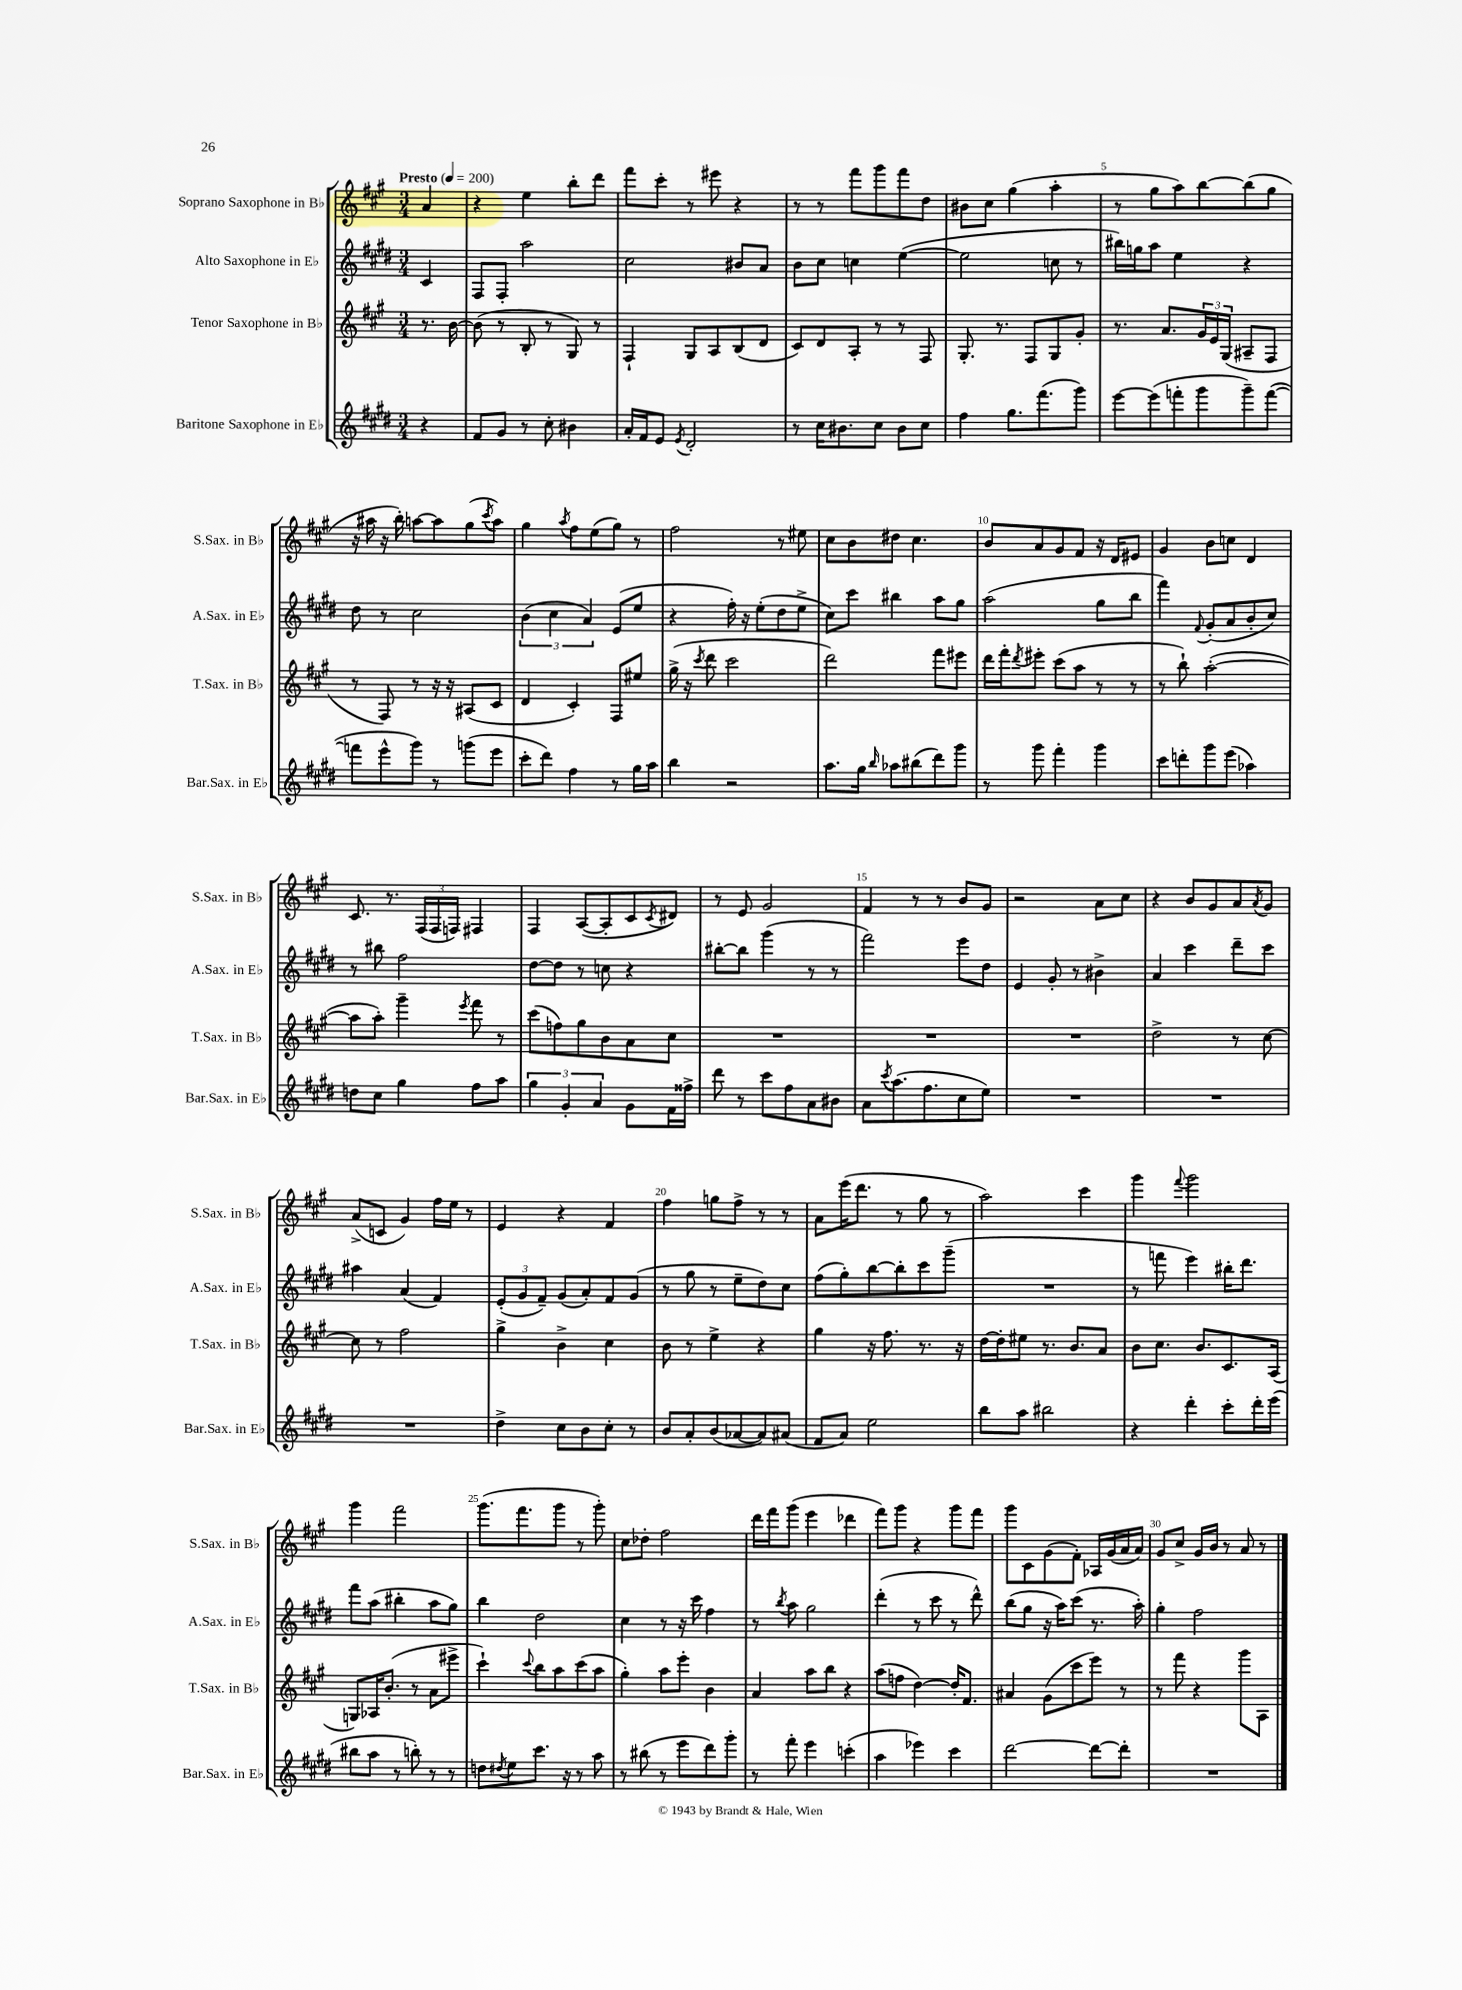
<<
\new StaffGroup <<
\new Staff = "s0" \with { instrumentName = "Soprano Saxophone in Bb" shortInstrumentName = "S.Sax. in Bb" } {
    \clef treble \key a \major \numericTimeSignature \time 3/4 \partial 4 \tempo "Presto" 4 = 200
    a'4 |
    r4 e''4 b''8-. d'''8 |
    fis'''8 cis'''8-. r8 eis'''8 r4 |
    r8 r8 fis'''8 gis'''8 fis'''8 d''8 |
    bis'8 cis''8 gis''4( a''4-. |
    r8 gis''8 a''8) b''8~ b''8( gis''8 |
    r16 ais''16 r16 b''16-.) a''8~ a''8 gis''8( \acciaccatura { cis'''8 } a''8) |
    gis''4 \acciaccatura { a''8 } fis''8 e''8( gis''8) r8 |
    fis''2 r8 eis''8 |
    cis''8 b'8 dis''8 cis''4. |
    b'8 a'8 gis'8 fis'8 r16 d'16 eis'8 |
    gis'4 b'8 c''8 d'4 |
    cis'8. r8. \tuplet 3/2 { fis16( fis16 f16) } fis4 |
    fis4 a8~( a8-. cis'8 \acciaccatura { cis'8 } dis'8) |
    r8 e'8 gis'2 |
    fis'4 r8 r8 b'8 gis'8 |
    r2 a'8 cis''8 |
    r4 b'8 gis'8 a'8 \acciaccatura { a'8 } gis'8 |
    a'8->( c'8 gis'4) fis''16 e''16 r8 |
    e'4 r4 fis'4 |
    fis''4 g''8 fis''8-> r8 r8 |
    a'8 e'''16( d'''8. r8 gis''8 r8 |
    a''2) cis'''4 |
    gis'''4 \appoggiatura { fis'''8 } gis'''2 |
    gis'''4 fis'''2 |
    gis'''8.( fis'''8. gis'''8 r8 gis'''8-.) |
    cis''8 des''8-. fis''2 |
    d'''16 fis'''16 gis'''8( e'''4 des'''4 |
    fis'''8) gis'''8 r4 gis'''8 fis'''8 |
    gis'''8 cis'8 gis'8( fis'8-.) aes16 gis'16( a'16 a'16) |
    gis'8 cis''8-> gis'16 b'16 r8 a'8 r8 \bar "|." |
}
\new Staff = "s1" \with { instrumentName = "Alto Saxophone in Eb" shortInstrumentName = "A.Sax. in Eb" } {
    \clef treble \key e \major \numericTimeSignature \time 3/4 \partial 4
    cis'4 |
    fis8 fis8-. a''2 |
    cis''2 bis'8 a'8 |
    b'8 cis''8 c''4 e''4~( |
    e''2 c''8 r8 |
    bis''16) g''16 a''8 e''4 r4 |
    dis''8 r8 cis''2 |
    \tuplet 3/2 { b'4( cis''4 a'4) } e'8( e''8 |
    r4 fis''16-.) r16 e''8-.( dis''8 e''8-> |
    cis''8) cis'''8 bis''4 a''8 gis''8 |
    a''2( gis''8 b''8 |
    fis'''4) \appoggiatura { fis'8 } gis'8-.( a'8 b'8-. cis''8) |
    r8 bis''8 fis''2 |
    dis''8~ dis''8 r8 c''8 r4 |
    bis''8~-. bis''8 gis'''4( r8 r8 |
    fis'''2) e'''8 dis''8 |
    e'4 gis'8-. r8 bis'4-> |
    a'4 cis'''4 dis'''8-- cis'''8 |
    ais''4 a'4( fis'4) |
    \tuplet 3/2 { e'8-.( gis'8 fis'8--) } gis'8( a'8-.) fis'8 gis'8( |
    r8 gis''8 r8 e''8-- dis''8) cis''8 |
    fis''8( gis''8-.) b''8~ b''8-. cis'''8 gis'''8--( |
    R2. |
    r8 f'''8 e'''4) bis''16-. dis'''8. |
    fis'''8 a''8( bis''4-. a''8 gis''8) |
    b''4 dis''2 |
    cis''4 r8 r16 cis'''16 fis''4 |
    r8 \acciaccatura { b''8 } a''8 gis''2 |
    dis'''4-.( r8 cis'''8 r8 dis'''8-^) |
    b''8( gis''8 r16 a''16) cis'''8( r8. a''16-.) |
    gis''4-. fis''2 \bar "|." |
}
\new Staff = "s2" \with { instrumentName = "Tenor Saxophone in Bb" shortInstrumentName = "T.Sax. in Bb" } {
    \clef treble \key a \major \numericTimeSignature \time 3/4 \partial 4
    r8. b'16~ |
    b'8( r8 b8-. r8 gis8) r8 |
    fis4-! gis8 a8 b8( d'8 |
    cis'8) d'8 a8-. r8 r8 fis8 |
    gis8.-. r8. fis8 gis8 gis'8-. |
    r8. a'8. \tuplet 3/2 { gis'16 e'16 gis16( } ais8-- fis8 |
    r8 fis8) r8 r16 r16 ais8( cis'8 |
    d'4 cis'4-.) fis8 eis''8 |
    gis''16->( r16 \acciaccatura { cis'''8 } d'''8 cis'''2 |
    d'''2) fis'''8 eis'''8 |
    d'''16 fis'''16-. \acciaccatura { d'''8 } eis'''8-. cis'''8( a''8 r8 r8 |
    r8 b''8-!) a''2~-.( |
    a''8 a''8-.) gis'''4-- \acciaccatura { e'''8 } fis'''8 r8 |
    cis'''8( f''8) gis''8 b'8 a'8 cis''8 |
    R2. |
    R2. |
    R2. |
    d''2-> r8 cis''8~ |
    cis''8 r8 fis''2 |
    gis''4-> b'4-> cis''4 |
    b'8 r8 e''4-> r4 |
    gis''4 r16 fis''8. r8. r16 |
    d''16~ d''16-. eis''8 r8. b'8. a'8 |
    b'8 cis''8. b'8. cis'8. a16( |
    g8) aes16 b'8.-.( r8 a'8 eis'''8-> |
    cis'''4-!) \appoggiatura { cis'''8 } b''8 a''8 cis'''8( a''8 |
    gis''4-.) a''8 e'''8-. b'4 |
    a'4 a''8 b''8 r4 |
    a''8( f''8 d''4~) d''16-. fis'8. |
    ais'4 gis'8( cis'''8 e'''8) r8 |
    r8 fis'''8 r4 gis'''8 a8 \bar "|." |
}
\new Staff = "s3" \with { instrumentName = "Baritone Saxophone in Eb" shortInstrumentName = "Bar.Sax. in Eb" } {
    \clef treble \key e \major \numericTimeSignature \time 3/4 \partial 4
    r4 |
    fis'8 gis'8 r8 cis''8-. bis'4 |
    a'16-. fis'16 e'8 \acciaccatura { e'8 } dis'2-. |
    r8 cis''16 bis'8. cis''8 bis'8 cis''8 |
    fis''4 gis''8. fis'''8.( gis'''8) |
    e'''8~ e'''8( f'''8-. gis'''8 gis'''8--) f'''8~( |
    f'''8 e'''8-^ gis'''8) r8 g'''8( e'''8 |
    cis'''8-. dis'''8) fis''4 r8 gis''16 a''16 |
    b''4 r2 |
    a''8. gis''16 \grace { b''16 } aes''8 bis''8( dis'''8) gis'''8 |
    r8 gis'''8 fis'''4-. gis'''4 |
    cis'''8 d'''8-. gis'''8 e'''8( aes''4) |
    d''8 cis''8 gis''4 fis''8 a''8 |
    \tuplet 3/2 { gis''4 gis'4-. a'4 } gis'8 fis'16 fisis''16-> |
    dis'''8 r8 cis'''8 fis''8 a'8 bis'8 |
    a'8 \acciaccatura { cis'''8 } a''8.( fis''8. cis''8 e''8) |
    R2. |
    R2. |
    R2. |
    dis''4-> cis''8 b'8 cis''8-. r8 |
    b'8 a'8-. b'8( aes'8~ aes'8) ais'8( |
    fis'8 a'8) e''2 |
    b''8 a''8 bis''2 |
    r4 dis'''4-. cis'''8-. dis'''16-. e'''16( |
    bis''8 a''8 r8 b''8-.) r8 r8 |
    d''8 \acciaccatura { dis''8 } e''8 cis'''8. r16 r8 a''8 |
    r8 bis''8( r8 e'''8 dis'''8) gis'''8-. |
    r8 fis'''8-. e'''4 c'''4-.( |
    a''4 ees'''4) cis'''4 |
    dis'''2~ dis'''8~ dis'''8-. |
    R2. \bar "|." |
}
>>
>>
\layout { \context { \Score \override BarNumber.break-visibility = ##(#f #t #t) barNumberVisibility = #(every-nth-bar-number-visible 5) } }
